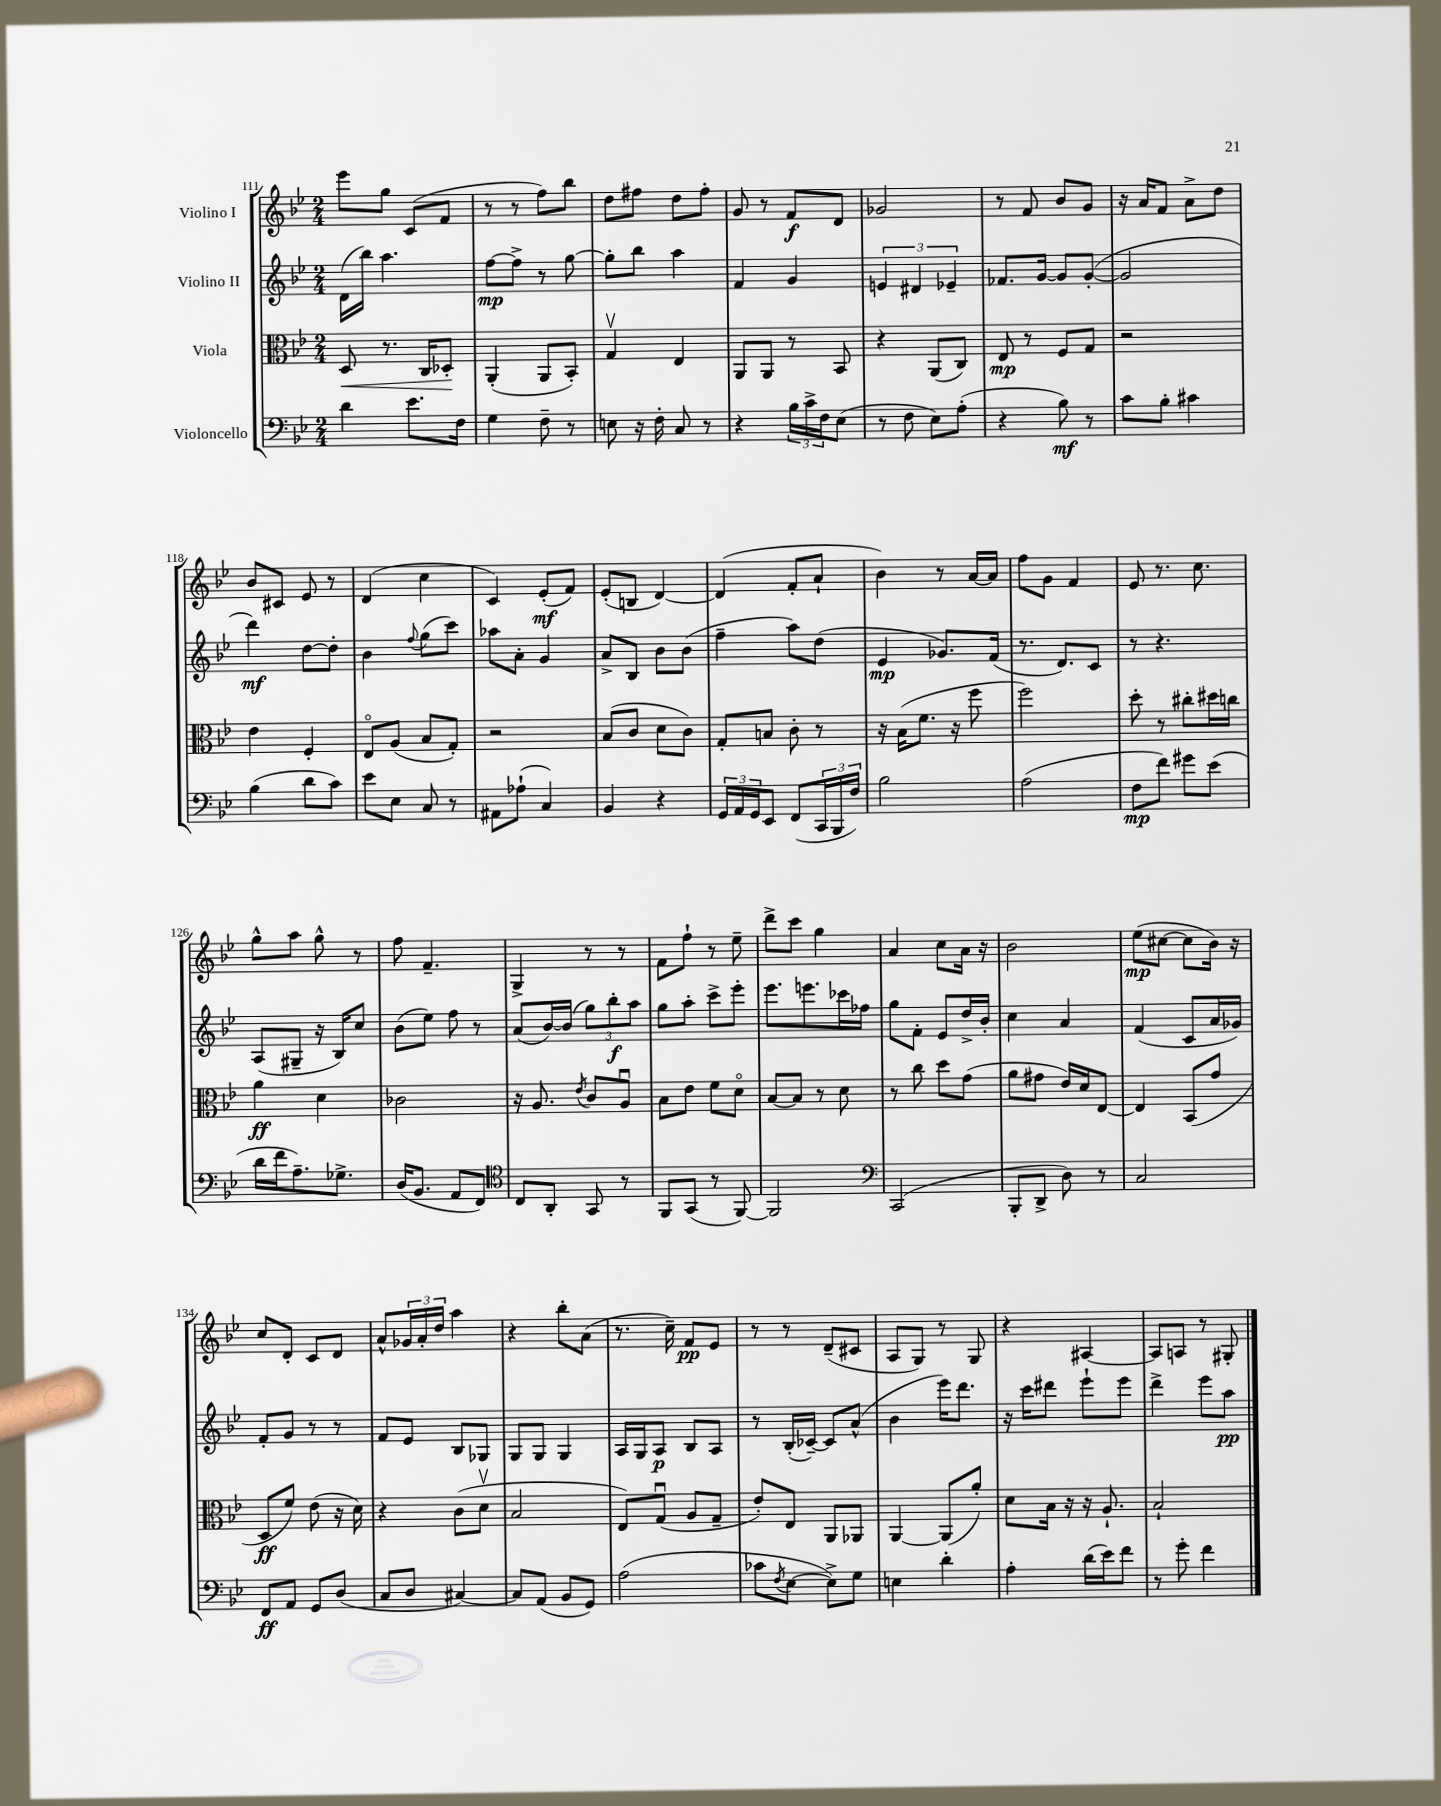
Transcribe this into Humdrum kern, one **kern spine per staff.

**kern	**dynam	**kern	**dynam	**kern	**dynam	**kern	**dynam
*part4	*part4	*part3	*part3	*part2	*part2	*part1	*part1
*staff4	*staff4	*staff3	*staff3	*staff2	*staff2	*staff1	*staff1
*I"Violoncello	*	*I"Viola	*	*I"Violino II	*	*I"Violino I	*
*clefF4	*	*clefC3	*	*clefG2	*	*clefG2	*
*k[b-e-]	*	*k[b-e-]	*	*k[b-e-]	*	*k[b-e-]	*
*M2/4	*	*M2/4	*	*M2/4	*	*M2/4	*
=111	=111	=111	=111	=111	=111	=111	=111
!	!	!	!LO:HP:b	!	!	!	!
4d\	.	8D/	<	(16d\LL	.	8eee-\L	.
.	.	.	.	16bb-\JJ)	.	.	.
.	.	8.r	.	4.aa\	.	8gg\J	.
8.e-\L	.	.	.	.	.	(8c/L	.
.	.	16C/KL	.	.	.	.	.
.	.	8D-X'/J	.	.	.	8f/J	.
16F\Jk	.	.	.	.	.	.	.
.	.	.	[	.	.	.	.
=112	=112	=112	=112	=112	=112	=112	=112
4G\	.	(4AA'/	.	[8ff\L	mp	8r	.
.	.	.	.	8ff^\J]	.	8r	.
8F~\	.	8AA/L	.	8r	.	8ff\L)	.
8r	.	8BB-'/J)	.	[8gg\	.	8bb-\J	.
=113	=113	=113	=113	=113	=113	=113	=113
8En\	.	4Gv/	.	8gg'\L]	.	8dd\L	.
16r	.	.	.	8bb-\J	.	8ff#X\J	.
16F'\	.	.	.	.	.	.	.
8C/	.	4E-/	.	4aa\	.	8dd\L	.
8r	.	.	.	.	.	8ff#'\J	.
=114	=114	=114	=114	=114	=114	=114	=114
4r	.	8AA/L	.	4f/	.	8g/	.
.	.	8AA/J	.	.	.	8r	.
24B-\LL	.	8r	.	4g/	.	8f/L	f
24c^\	.	.	.	.	.	.	.
24F\J	.	.	.	.	.	.	.
(8E-\J	.	8BB-/	.	.	.	8d/J	.
=115	=115	=115	=115	=115	=115	=115	=115
8r	.	4r	.	6en/	.	2g-X/	.
8F\	.	.	.	.	.	.	.
.	.	.	.	6d#X/	.	.	.
8E-\L)	.	(8AA/L	.	.	.	.	.
.	.	.	.	6e-X~/	.	.	.
(8A'\J	.	8C/J)	.	.	.	.	.
=116	=116	=116	=116	=116	=116	=116	=116
4r	.	8E-/	mp	8.f-X/L	.	8r	.
.	.	8r	.	.	.	8f/	.
.	.	.	.	[16g/Jk	.	.	.
8B-\)	mf	8F/L	.	8g/L]	.	8b-/L	.
8r	.	8G/J	.	([8g'/J	.	8g/J	.
=117	=117	=117	=117	=117	=117	=117	=117
8c\L	.	2r	.	2g/]	.	16r	.
.	.	.	.	.	.	16a/KL	.
8B-'\J	.	.	.	.	.	8f/J	.
4c#X\	.	.	.	.	.	8a^\L	.
.	.	.	.	.	.	8dd\J	.
!!LO:LB:g=z
=118	=118	=118	=118	=118	=118	=118	=118
(4B-\	.	4e-\	.	4ddd\)	mf	8b-/L	.
.	.	.	.	.	.	8c#X/J	.
8d\L	.	4F'/	.	[8dd\L	.	8e-/	.
8c\J)	.	.	.	8dd'\J]	.	8r	.
=119	=119	=119	=119	=119	=119	=119	=119
8e-\L	.	8E-/L	.	4b-\	.	(4d/	.
8E-\J	.	(8A/J	.	.	.	.	.
.	.	.	.	8qqff/	.	.	.
8C/	.	8B-/L	.	(8gg\L	.	4cc\	.
8r	.	8G'/J)	.	8ccc\J)	.	.	.
=120	=120	=120	=120	=120	=120	=120	=120
8AA#X\L	.	2r	.	8aa-X\L	.	4c/)	.
(8A-X`\J	.	.	.	8a'\J	.	.	.
4C/)	.	.	.	4g/	.	(8e-'/L	mf
.	.	.	.	.	.	8f/J)	.
=121	=121	=121	=121	=121	=121	=121	=121
4BB-/	.	(8B-/L	.	8a^/L	.	(8e-'/L	.
.	.	8c/J	.	8B-/J	.	8Bn/J	.
4r	.	8d\L	.	8b-\L	.	[4d/)	.
.	.	8c\J)	.	(8b-\J	.	.	.
=122	=122	=122	=122	=122	=122	=122	=122
24GG/LL	.	8G'/L	.	4ff~\	.	(4d/]	.
24AA/	.	.	.	.	.	.	.
24GG/J	.	.	.	.	.	.	.
8EE-/J	.	8Bn/J	.	.	.	.	.
(8FF/L	.	8c'\	.	8aa\L)	.	8f'/L	.
24CC/L	.	8r	.	(8dd\J	.	8a`/J	.
24BBB-/	.	.	.	.	.	.	.
24F/JJ)	.	.	.	.	.	.	.
=123	=123	=123	=123	=123	=123	=123	=123
2B-\	.	16r	.	4e-/	mp	4b-\)	.
.	.	(16B-\KL	.	.	.	.	.
.	.	8.f\J	.	.	.	.	.
.	.	.	.	8.g-X/L)	.	8r	.
.	.	16r	.	.	.	.	.
.	.	8ff\	.	.	.	[16a/LL	.
.	.	.	.	(16f/Jk	.	16a/JJ]	.
=124	=124	=124	=124	=124	=124	=124	=124
(2A\	.	2ff\)	.	8.r	.	8ff\L	.
.	.	.	.	.	.	8g\J	.
.	.	.	.	8.d/L)	.	.	.
.	.	.	.	.	.	4f/	.
.	.	.	.	8c/J	.	.	.
=125	=125	=125	=125	=125	=125	=125	=125
8F\L	mp	8dd'\	.	8r	.	8e-/	.
8f\J)	.	8r	.	4.r	.	8.r	.
8g#X\L	.	8cc#X'\L	.	.	.	.	.
.	.	.	.	.	.	8.cc\	.
(8e-\J	.	16dd#X\L	.	.	.	.	.
.	.	16ccn\JJ	.	.	.	.	.
!!LO:LB:g=z
=126	=126	=126	=126	=126	=126	=126	=126
16d\LL	.	4a\	ff	(8A/L	.	8gg^^\L	.
16f\J	.	.	.	.	.	.	.
8.A~\)	.	.	.	8G#X~/J	.	8aa\J	.
.	.	4d\	.	16r	.	8gg^^\	.
8.G-X^\J	.	.	.	16B-/KL)	.	.	.
.	.	.	.	8cc/J	.	8r	.
=127	=127	=127	=127	=127	=127	=127	=127
(16D/KL	.	2c-X\	.	(8b-\L	.	8ff\	.
8.BB-/J	.	.	.	.	.	.	.
.	.	.	.	8ee-\J)	.	4.f~/	.
8AA/L	.	.	.	8ff\	.	.	.
8FF/J)	.	.	.	8r	.	.	.
=128	=128	=128	=128	=128	=128	=128	=128
*clefC4	*	*	*	*	*	*	*
8C/L	.	16r	.	(8a/L	.	4G^/	.
.	.	8.A/	.	.	.	.	.
8AA'/J	.	.	.	[16b-/L)	.	.	.
.	.	.	.	(16b-/JJ]	.	.	.
.	.	8qe-/	.	.	.	.	.
8GG/	.	8c/L	.	12gg\L)	.	8r	.
.	.	.	.	12bb-'\	f	.	.
8r	.	8Au/J	.	.	.	8r	.
.	.	.	.	12aa\J	.	.	.
=129	=129	=129	=129	=129	=129	=129	=129
8FF/L	.	8B-\L	.	8gg\L	.	8f\L	.
(8GG/J	.	8e-\J	.	8aa'\J	.	8ff`\J	.
8r	.	8f\L	.	8ccc^\L	.	8r	.
[8FF/)	.	8d\J	.	8eee-'\J	.	8ee-~\	.
=130	=130	=130	=130	=130	=130	=130	=130
2FF/]	.	[8B-/L	.	8.eee-\L	.	8ddd^\L	.
.	.	8B-/J]	.	.	.	8ccc\J	.
.	.	.	.	8.eeen\	.	.	.
.	.	8r	.	.	.	4gg\	.
.	.	8d\	.	16ccc-X\L	.	.	.
.	.	.	.	16ff-X\JJ	.	.	.
=131	=131	=131	=131	=131	=131	=131	=131
*clefF4	*	*	*	*	*	*	*
(2CC/	.	8r	.	8gg\L	.	4a/	.
.	.	8cc\	.	8f'\J	.	.	.
.	.	8dd\L	.	8e-/L	.	8cc\L	.
.	.	(8g\J	.	16dd^/L	.	16a\Jk	.
.	.	.	.	16b-'/JJ	.	16r	.
=132	=132	=132	=132	=132	=132	=132	=132
8BBB-'/L	.	8a\L	.	4cc\	.	2b-\	.
8DD^/J	.	8g#X\J	.	.	.	.	.
8D\)	.	16e-/LL)	.	4a/	.	.	.
.	.	16d/J	.	.	.	.	.
8r	.	[8E-/J	.	.	.	.	.
=133	=133	=133	=133	=133	=133	=133	=133
2C/	.	4E-/]	.	(4f/	.	(8ee-\L	mp
.	.	.	.	.	.	[8cc#X\J	.
.	.	(8BB-/L	.	8c/L	.	8cc#\L]	.
.	.	8g/J	.	16a/L	.	16b-\Jk)	.
.	.	.	.	16g-X/JJ)	.	16r	.
!!LO:LB:g=z
=134	=134	=134	=134	=134	=134	=134	=134
8FF/L	ff	8D/L	ff	8f'/L	.	8cc/L	.
8AA/J	.	8f/J)	.	8g/J	.	8d'/J	.
8GG/L	.	(8e-\	.	8r	.	8c/L	.
(8D/J	.	16r	.	8r	.	8d/J	.
.	.	16d\)	.	.	.	.	.
=135	=135	=135	=135	=135	=135	=135	=135
8C/L	.	4r	.	8f/L	.	8a^^/L	.
8D/J	.	.	.	8e-/J	.	24g-X/L	.
.	.	.	.	.	.	24a'/	.
.	.	.	.	.	.	24dd/JJ	.
[4C#X/)	.	(8c\L	.	8B-/L	.	4aa\	.
.	.	8dv\J	.	8G-X/J	.	.	.
=136	=136	=136	=136	=136	=136	=136	=136
8C#/L]	.	2B-/	.	8G/L	.	4r	.
(8AA/J	.	.	.	8G/J	.	.	.
8BB-/L	.	.	.	4G/	.	8bb-'\L	.
8GG/J)	.	.	.	.	.	(8a\J	.
=137	=137	=137	=137	=137	=137	=137	=137
(2A\	.	8E-/L)	.	16A/LL	.	8.r	.
.	.	.	.	16G/J	.	.	.
.	.	(8Gu/J	.	8A/J	p	.	.
.	.	.	.	.	.	16cc~\)	.
.	.	8A/L	.	8B-/L	.	8f/L	pp
.	.	8G~/J	.	8A/J	.	8e-/J	.
=138	=138	=138	=138	=138	=138	=138	=138
8c-X\L	.	8e-'/L)	.	8r	.	8r	.
8qF/	.	.	.	.	.	.	.
[8E-\J	.	8E-/J	.	(16B-'/LL	.	8r	.
.	.	.	.	[16c-X~/JJ)	.	.	.
8E-^\L])	.	8AA/L	.	8c-/L]	.	(8d~/L	.
8G\J	.	8AA-X/J	.	(8a^^/J	.	8c#X/J	.
=139	=139	=139	=139	=139	=139	=139	=139
4En\	.	[4AA/	.	4b-\	.	8A/L	.
.	.	.	.	.	.	8G/J)	.
4d'\	.	(8AA/L]	.	16eee-\KL)	.	8r	.
.	.	.	.	8.ddd\J	.	.	.
.	.	8a'/J)	.	.	.	8G/	.
=140	=140	=140	=140	=140	=140	=140	=140
4A'\	.	8d\L	.	16r	.	4r	.
.	.	.	.	16ccc\KL	.	.	.
.	.	16B-\Jk	.	8ddd#X\J	.	.	.
.	.	16r	.	.	.	.	.
(16d\LL	.	16r	.	8eee-`\L	.	[4A#X/	.
16e-\J)	.	8.A`/	.	.	.	.	.
8f\J	.	.	.	8eee-\J	.	.	.
=141	=141	=141	=141	=141	=141	=141	=141
8r	.	2B-`/	.	4ddd^\	.	8A#/L]	.
8g'\	.	.	.	.	.	8An/J	.
4f\	.	.	.	8eee-\L	.	8r	.
.	.	.	.	8aa\J	pp	8G#X'/	.
==	==	==	==	==	==	==	==
*-	*-	*-	*-	*-	*-	*-	*-
